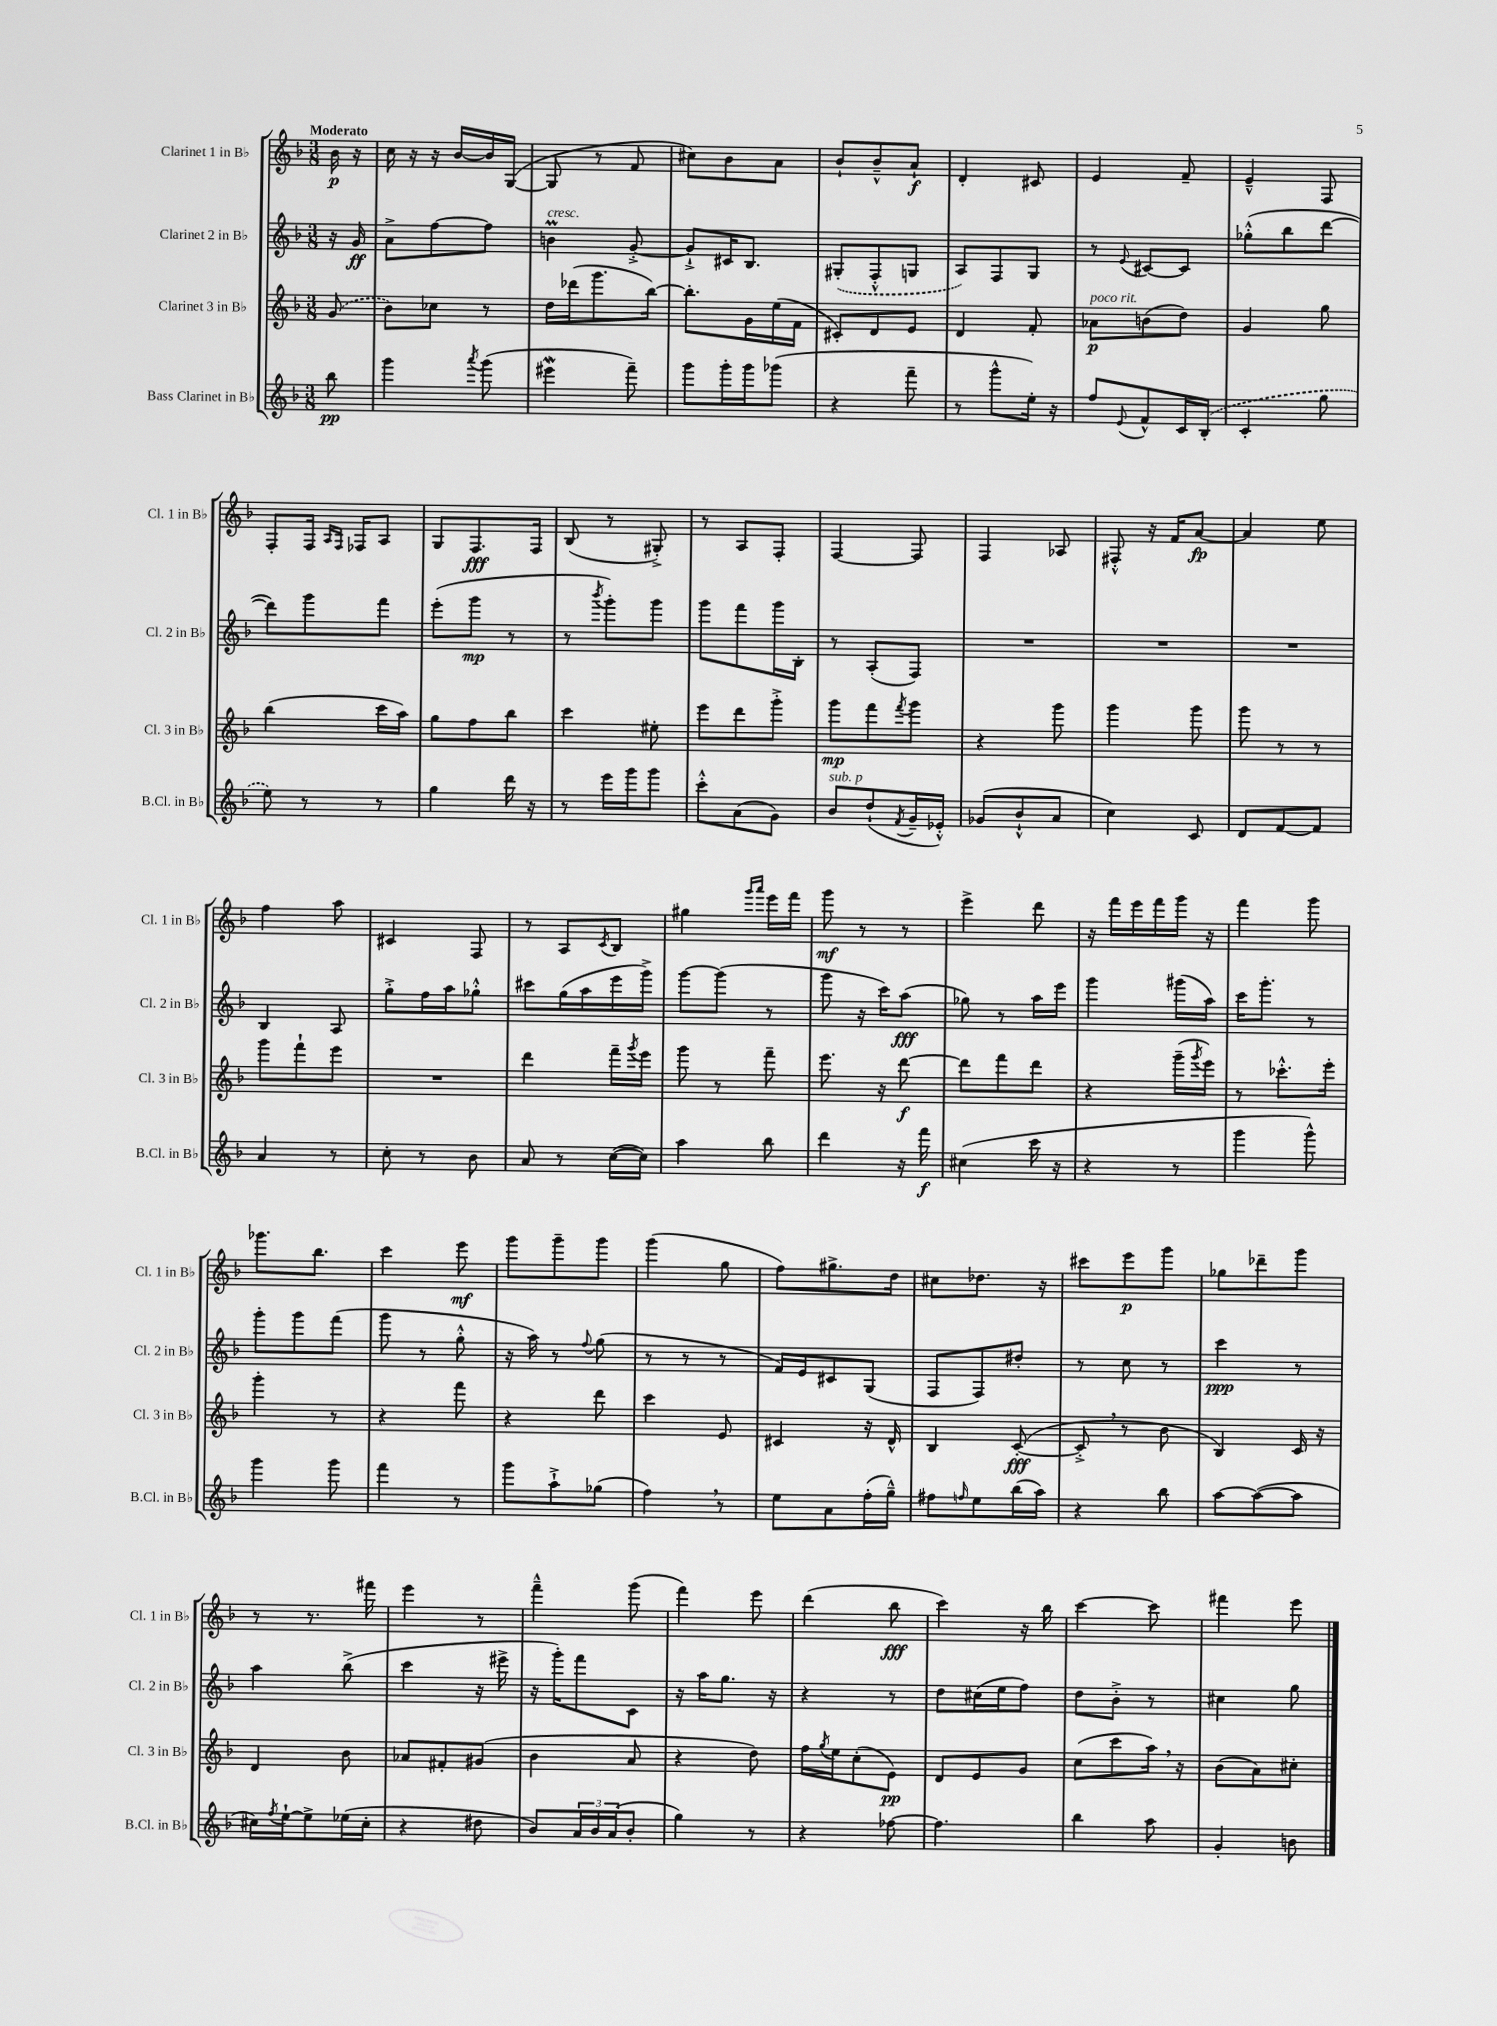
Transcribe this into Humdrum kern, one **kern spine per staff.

**kern	**kern	**kern	**kern
*staff4	*staff3	*staff2	*staff1
*clefG2	*clefG2	*clefG2	*clefG2
*k[b-]	*k[b-]	*k[b-]	*k[b-]
*M3/8	*M3/8	*M3/8	*M3/8
8bb-	(8g	16r	16b-
.	.	16g	16r
=	=	=	=
4ggg	8b-)	8a^	16cc
.	.	.	16r
.	8cc-	[8ff	16r
.	.	.	[16b-
8qaaa	.	.	.
(8ggg	8r	8ff]	16b-]
.	.	.	([16G
=	=	=	=
4eee#	16dd	4b	8G]
.	(16ddd-	.	.
.	8.ggg	.	8r
8fff~)	.	[8g'^	8f
.	[16bb-)	.	.
=	=	=	=
8ggg	8.bb-']	8g`^]	8cc#)
16ggg'	.	16c#	8b-
16ggg	16g	8.B-	.
(8ggg-	(16ee	.	8a
.	16f	.	.
=	=	=	=
4r	8c#')	(8G#'	8b-`
.	8d	8F'^^	8b-~^^
8fff~	8e	8G	8a`
=	=	=	=
8r	4d	8A)	4d'
8ggg^^	.	8F	.
16ee')	8f'	8G	8c#
16r	.	.	.
=	=	=	=
8ff	8a-	8r	4e
8qqe	.	8qqe	.
8f^^	(8b	[8c#	.
16c	8dd)	8c#]	8f~
(16B-'	.	.	.
=	=	=	=
4c'	4g	(8gg-'^^	4e~^^
.	.	8bb-	.
8gg	8gg	[8ddd	8F
=	=	=	=
8ee)	(4bb-	8ddd])	8F'
8r	.	8ggg	16F
.	.	.	16qqA
.	.	.	16qqF
.	.	.	16F-
8r	16ccc	8fff	8A
.	16aa)	.	.
=	=	=	=
4gg	8gg	(8eee'	8G
.	8ff	8ggg	8.F
16ddd	8bb-	8r	.
16r	.	.	16F
=	=	=	=
8r	4ccc	8r	(8B-
.	.	8qbbb-	.
16eee	.	8ggg')	8r
16ggg	.	.	.
8ggg	8ee#'	8ggg	8G#'^)
=	=	=	=
8ccc'^^	8eee	8ggg	8r
(8a	8ddd	8fff	8A
8g)	8ggg'^	16ggg	8F'
.	.	16B-'	.
=	=	=	=
8b-	8ggg	8r	[4F
(8dd`	8fff	(8A'	.
8qf	8qfff	.	.
16g~	8ggg	8F)	8F]
16e-'^^)	.	.	.
=	=	=	=
(8g-	4r	4.r	4F
8b-`^^	.	.	.
8a	8ggg	.	8A-
=	=	=	=
4cc)	4ggg	4.r	8F#'^^
.	.	.	16r
.	.	.	16f
8c	8ggg	.	[8a
=	=	=	=
8d	8ggg	4.r	4a]
[8f	8r	.	.
8f]	8r	.	8ee
=	=	=	=
4a	8ggg	4B-	4ff
.	8fff`	.	.
8r	8eee	8A	8aa
=	=	=	=
8cc'	4.r	8gg'^	4c#
8r	.	16ff	.
.	.	16aa	.
8b-	.	8gg-'^^	8F
=	=	=	=
8a	4ddd	8ccc#	8r
8r	.	(16gg	8A
.	.	16aa	.
.	.	.	8qc
([16cc	16fff~	16eee	8B-
.	8qggg	.	.
16cc])	16eee	16ggg^)	.
=	=	=	=
4aa	8ggg	[8ggg	4gg#
.	8r	(8ggg]	.
.	.	.	16qqggg
.	.	.	16qqaaa
8bb-	8fff~	8r	16eee
.	.	.	16fff
=	=	=	=
4ddd	8.eee	8ggg	8ggg
.	.	16r	8r
.	16r	16ccc)	.
16r	[8ddd	(8aa	8r
16fff	.	.	.
=	=	=	=
(4cc#	8ddd]	8gg-)	4eee^
.	8fff	8r	.
16ccc	8ddd	16aa	8ddd
16r	.	16eee	.
=	=	=	=
4r	4r	4ggg	16r
.	.	.	16fff
.	.	.	16eee
.	.	.	16fff
8r	(16ggg~	(16ggg#	16ggg
.	8qggg	.	.
.	16eee)	16aa)	16r
=	=	=	=
4ggg	8r	16ccc	4fff
.	.	8.ggg'	.
.	8.ccc-'^^	.	.
8ggg^^)	.	8r	8ggg
.	16eee'	.	.
=	=	=	=
4ggg	4ggg'	8ggg'	8.ggg-
.	.	8ggg	.
.	.	.	8.bb-
8ggg	8r	(8fff	.
=	=	=	=
4fff	4r	8ggg	4ccc
.	.	8r	.
8r	8fff	8gg'^^	8eee
=	=	=	=
8ggg	4r	16r	8ggg
.	.	16aa)	.
8aa`^	.	8r	8ggg~
.	.	8qqff	.
(8gg-	8ddd	(8gg	8ggg
=	=	=	=
4ff)	4ccc	8r	(4ggg
.	.	8r	.
8r	8e	8r	8gg
=	=	=	=
8ee	4c#	16f)	8ff)
.	.	16e	.
8a	.	8c#	8.gg#^
(16ff'	16r	(8G	.
16gg~^^)	16d^^	.	16dd
=	=	=	=
8ff#	4B-	8F	8cc#
16qqff	.	.	.
8ee	.	8F)	8.dd-
(16bb-	([8c'	8dd#'	.
16aa)	.	.	16r
=	=	=	=
4r	8c'^]	8r	8ccc#
.	8r	8cc	8eee
8bb-	8b-	8r	8ggg
=	=	=	=
[8aa	4B-)	4ccc	8gg-
(8aa_	.	.	8ddd-~
8aa]	16c	8r	8ggg
.	16r	.	.
=	=	=	=
16cc#)	4d	4aa	8r
8qff	.	.	.
[16ee`	.	.	.
8ee^]	.	.	8.r
(16ee-	8b-	(8bb-^	.
16cc#'	.	.	16fff#
=	=	=	=
4r	8a-	4ccc	4eee
.	8f#'	.	.
8dd#	(8g#	16r	8r
.	.	16eee#^	.
=	=	=	=
8b-)	4b-	16r	4fff~^^
.	.	16ggg')	.
24a	.	8fff	.
24b-	.	.	.
(24a	.	.	.
8b-'	8a	8c	(8ggg
=	=	=	=
4gg)	4r	16r	4fff)
.	.	16aa	.
.	.	8.gg	.
8r	8dd)	.	8eee
.	.	16r	.
=	=	=	=
4r	16ff	4r	(4ddd
.	8qgg	.	.
.	16ee	.	.
.	(8cc'	.	.
[8ff-	8e)	8r	8bb-
=	=	=	=
4.ff-]	8d	8dd	4ccc)
.	8e	(16cc#	.
.	.	16ee	.
.	8g	8ff)	16r
.	.	.	16bb-
=	=	=	=
4bb-	(8cc	8dd	[4ccc
.	8ccc	8b-'^	.
8aa	16aa)	8r	8ccc]
.	16r	.	.
=	=	=	=
4g'	(8b-	4cc#	4fff#
.	8a)	.	.
8b	8cc#'	8gg	8eee
==	==	==	==
*-	*-	*-	*-
